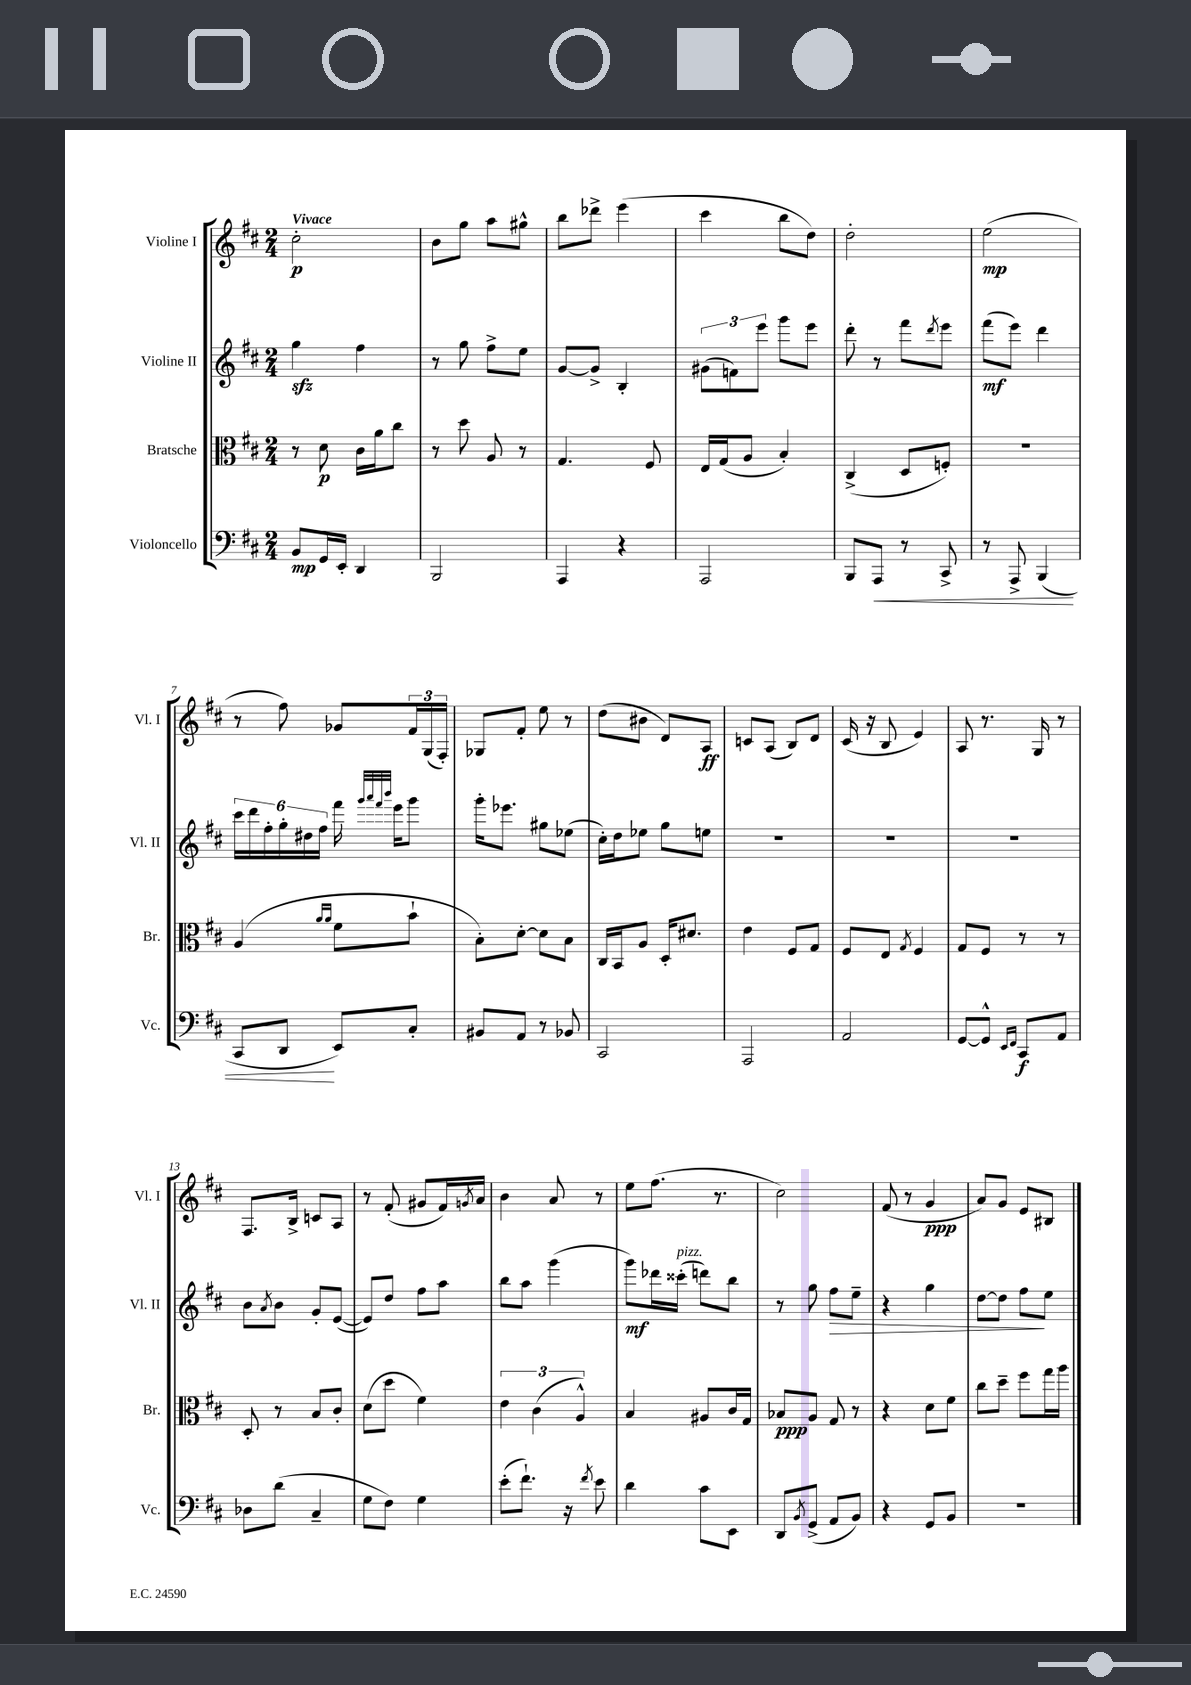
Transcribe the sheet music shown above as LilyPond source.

<<
\new StaffGroup <<
\new Staff = "s0" \with { instrumentName = "Violine I" shortInstrumentName = "Vl. I" } {
    \clef treble \key d \major \numericTimeSignature \time 2/4 \tempo "Vivace"
    cis''2-.\p |
    b'8 g''8 a''8 gis''8-^ |
    b''8 des'''8-> e'''4( |
    cis'''4 b''8 d''8) |
    d''2-. |
    e''2\mp( |
    r8 fis''8) ges'8 \tuplet 3/2 { fis'16 g16( fis16-.) } |
    ges8 fis'8-. e''8 r8 |
    d''8( bis'8 d'8) a8\ff |
    c'8 a8( b8) d'8 |
    cis'16( r16 b8 e'4) |
    a8 r8. g16 r8 |
    fis8. b16-> c'8 a8 |
    r8 fis'8-.( gis'8 fis'16) \acciaccatura { g'8 } a'16 |
    b'4 a'8 r8 |
    e''8 fis''8.( r8. |
    cis''2) |
    fis'8( r8 g'4\ppp |
    a'8) g'8 e'8 bis8 \bar "|." |
}
\new Staff = "s1" \with { instrumentName = "Violine II" shortInstrumentName = "Vl. II" } {
    \clef treble \key d \major \numericTimeSignature \time 2/4
    g''4\sfz fis''4 |
    r8 g''8 fis''8-> e''8 |
    g'8~ g'8-> b4-. |
    \tuplet 3/2 { gis'8( f'8) e'''8 } g'''8 e'''8 |
    d'''8-. r8 fis'''8 \acciaccatura { d'''8 } e'''8 |
    fis'''8\mf( e'''8) d'''4 |
    \tuplet 6/4 { cis'''16 d'''16 fis''16-. g''16-. dis''16 fis''16 } fis'''16 \grace { g'''32 a'''32 fis'''32 b'''32 } e'''16 g'''8 |
    g'''16-. ees'''8. gis''8 ees''8( |
    cis''16-.) d''16 ees''8 g''8 e''8 |
    R2 |
    R2 |
    R2 |
    b'8 \acciaccatura { a'8 } b'8 g'8-. e'8~( |
    e'8) d''8 fis''8 a''8 |
    b''8 a''8 g'''4( |
    g'''8\mf) des'''16 cisis'''16-.^\markup { \italic "pizz." }( d'''8) b''8 |
    r8 g''8 fis''8\> e''8-- |
    r4 g''4 |
    d''8~ d''8 fis''8\! e''8 \bar "|." |
}
\new Staff = "s2" \with { instrumentName = "Bratsche" shortInstrumentName = "Br." } {
    \clef alto \key d \major \numericTimeSignature \time 2/4
    r8 d'8\p cis'16 a'16 cis''8 |
    r8 d''8 a8 r8 |
    g4. fis8 |
    e16 g16( a8 b4-.) |
    cis4->( d8 f8-.) |
    r2 |
    a4( \grace { a'16 a'16 } fis'8 b'8-! |
    b8-.) d'8~-. d'8 b8 |
    cis16 b,16 a8 d16-. dis'8. |
    e'4 fis8 g8 |
    fis8 e8 \acciaccatura { g8 } fis4 |
    g8 fis8 r8 r8 |
    d8-. r8 b8 cis'8-. |
    d'8( d''8 fis'4) |
    \tuplet 3/2 { e'4 cis'4( a4-^) } |
    b4 ais8 cis'16 g16 |
    bes8\ppp a8 g8 r8 |
    r4 d'8 fis'8 |
    cis''8 d''8-- fis''8 g''16 a''16 \bar "|." |
}
\new Staff = "s3" \with { instrumentName = "Violoncello" shortInstrumentName = "Vc." } {
    \clef bass \key d \major \numericTimeSignature \time 2/4
    b,8\mp g,16 e,16-. d,4 |
    b,,2 |
    a,,4 r4 |
    a,,2 |
    b,,8 a,,8\< r8 cis,8-> |
    r8 a,,8-> b,,4( |
    cis,8 d,8\! e,8) cis8-. |
    bis,8 a,8 r8 bes,8 |
    cis,2 |
    a,,2 |
    a,2 |
    g,8~ g,8-^ \grace { e,16 fis,16 } cis,8\f a,8 |
    des8 d'8( cis4-- |
    g8 fis8) g4 |
    e'8-.( fis'8.-!) r16 \acciaccatura { fis'8 } e'8 |
    d'4 cis'8 e,8 |
    d,8 \acciaccatura { b,8 } g,8->( a,8 b,8) |
    r4 g,8 b,8 |
    R2 \bar "|." |
}
>>
>>
